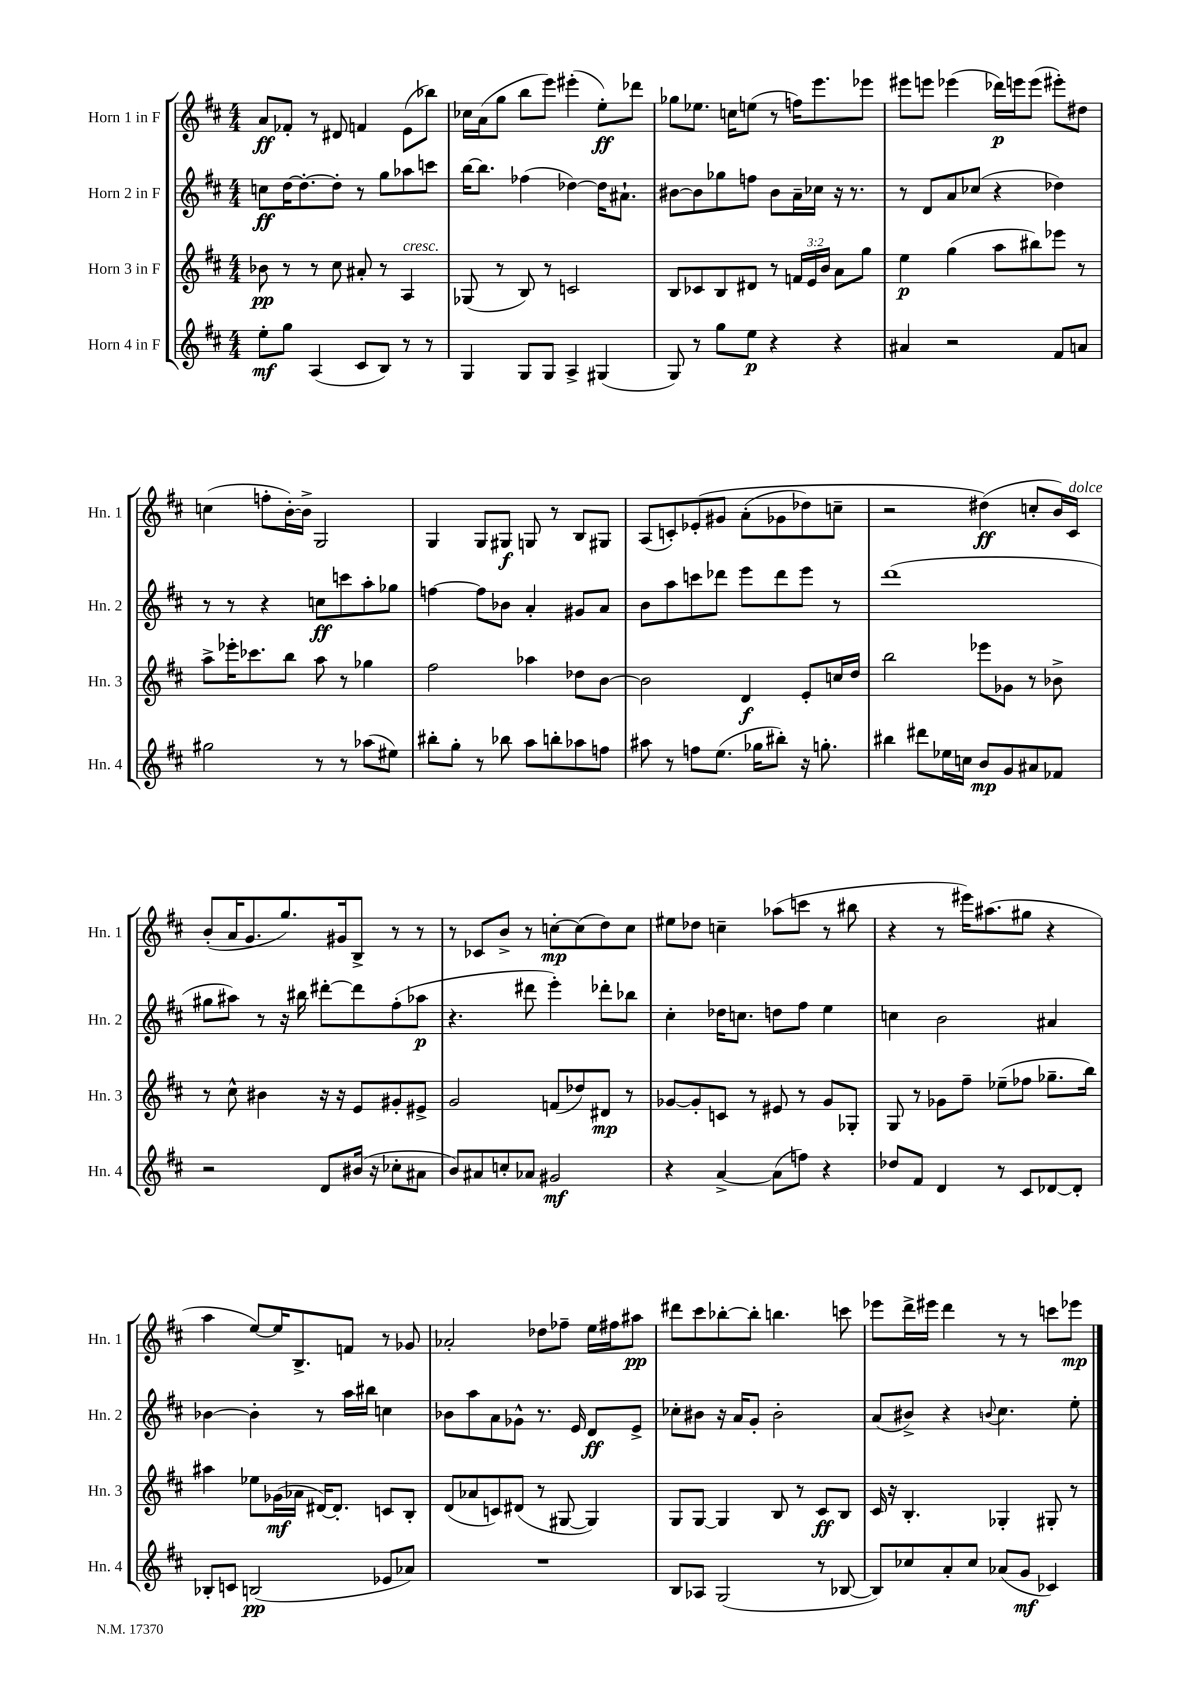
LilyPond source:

<<
\new StaffGroup <<
\new Staff = "s0" \with { instrumentName = "Horn 1 in F" shortInstrumentName = "Hn. 1" } {
    \clef treble \key d \major \numericTimeSignature \time 4/4
    a'8\ff fes'8-. r8 dis'8 f'4 e'8( bes''8) |
    ces''16 a'16( g''8 b''8 e'''8) eis'''4-.( e''8-.\ff) des'''8 |
    ges''8 ees''8. c''16 e''8( r8 f''16) e'''8. ees'''8 |
    eis'''8 e'''8 ees'''4( des'''16\p) e'''16 e'''8( eis'''8-.) dis''8 |
    c''4( f''8-. b'16~-.) b'16-> g2 |
    g4 g8 gis8\f g8 r8 b8 gis8 |
    a8( c'8-.) ees'8-.\( gis'8 a'8-.( ges'8 des''8) c''8-- |
    r2 dis''4\ff(\) c''8-. b'16) cis'16^\markup { \italic "dolce" } |
    b'8-.( a'16 g'8. g''8.) gis'16 b8-> r8 r8 |
    r8 ces'8 b'8-> r8 c''8~-.\mp c''8( d''8) c''8 |
    eis''8 des''8 c''4-- aes''8( c'''8 r8 bis''8 |
    r4 r8 eis'''16) ais''8.( gis''8 r4 |
    a''4 e''8~) e''16 b8.-> f'8 r8 ges'8 |
    aes'2-. des''8 fes''8-- e''16 fis''16 ais''8\pp |
    dis'''8 cis'''8 bes''8~-. bes''8-. b''4. c'''8 |
    ees'''8 d'''16-> eis'''16 d'''4 r8 r8 c'''8 ees'''8\mp \bar "|." |
}
\new Staff = "s1" \with { instrumentName = "Horn 2 in F" shortInstrumentName = "Hn. 2" } {
    \clef treble \key d \major \numericTimeSignature \time 4/4
    c''8\ff d''16~ d''8.~-. d''8-. r8 g''8 aes''8 c'''8 |
    b''16~ b''8. fes''4( des''4~) des''16 ais'8.-! |
    bis'8~ bis'8 ges''8 f''8 bis'8 a'16-- ces''16 r16 r8. |
    r8 d'8 a'8 ces''8( r4 des''4) |
    r8 r8 r4 c''8\ff c'''8 a''8-. ges''8 |
    f''4~ f''8 bes'8 a'4-. gis'8 a'8 |
    b'8 a''8 c'''8 des'''8 e'''8 des'''8 e'''8 r8 |
    d'''1( |
    gis''8 ais''8) r8 r16 bis''16 dis'''8~-. dis'''8 fis''8-.( aes''8\p |
    r4. dis'''8 e'''4-.) des'''8-. bes''8 |
    cis''4-. des''16 c''8. d''8 fis''8 e''4 |
    c''4 b'2 ais'4 |
    bes'4~ bes'4-. r8 a''16 bis''16 c''4 |
    bes'8 a''8 a'8 ges'8-^ r8. e'16 d'8\ff e'8-> |
    ces''8-. bis'8 r16 a'16 g'8-. bis'2-. |
    a'8( bis'8->) r4 \appoggiatura { b'8 } cis''4. e''8-. \bar "|." |
}
\new Staff = "s2" \with { instrumentName = "Horn 3 in F" shortInstrumentName = "Hn. 3" } {
    \clef treble \key d \major \numericTimeSignature \time 4/4 \override Staff.TupletNumber.text = #tuplet-number::calc-fraction-text
    bes'8\pp r8 r8 cis''8 ais'8-. r8 a4^\markup { \italic "cresc." } |
    ges8( r8 b8) r8 c'2 |
    b8 ces'8 b8 dis'8 r8 \tuplet 3/2 { f'16 e'16 b'16 } a'8 g''8 |
    e''4\p g''4( a''8 bis''8) ees'''8 r8 |
    a''8-> ees'''16-. ces'''8. b''8 a''8 r8 ges''4 |
    fis''2 aes''4 des''8 b'8~ |
    b'2 d'4\f e'8-. c''16 d''16 |
    b''2 ees'''8 ges'8 r8 bes'8-> |
    r8 cis''8-^ bis'4 r16 r16 e'8 gis'8-. eis'8-> |
    g'2 f'8( des''8) dis'8\mp r8 |
    ges'8~ ges'8-. c'8 r8 eis'8 r8 ges'8 ges8-. |
    g8 r8 ges'8 fis''8-- ees''8--( fes''8 ges''8.-- b''16) |
    ais''4 ees''8 ges'16\mf( aes'16 dis'16~) dis'8.-. c'8 b8-. |
    d'8( aes'8 c'8) dis'8( r8 gis8~ gis4) |
    g8 g8~ g4 b8 r8 cis'8\ff b8 |
    cis'16 r16 b4.-. ges4-. gis8-. r8 \bar "|." |
}
\new Staff = "s3" \with { instrumentName = "Horn 4 in F" shortInstrumentName = "Hn. 4" } {
    \clef treble \key d \major \numericTimeSignature \time 4/4
    e''8-.\mf g''8 a4( cis'8 b8) r8 r8 |
    g4 g8 g8 a4-> gis4( |
    g8) r8 g''8 e''8\p r4 r4 |
    ais'4 r2 fis'8 a'8 |
    gis''2 r8 r8 aes''8( eis''8) |
    bis''8-. g''8-. r8 bes''8 a''8 b''8-. aes''8 f''8 |
    ais''8 r8 f''8 e''8.( ges''16 bis''8-.) r16 g''8.-. |
    bis''4 dis'''8 ees''16 c''16 b'8\mp g'8 ais'8 fes'8 |
    r2 d'8 bis'16( r16 ces''8-. ais'8 |
    b'8) ais'8 c''8-. aes'8 gis'2\mf |
    r4 a'4~-> a'8( f''8) r4 |
    des''8 fis'8 d'4 r8 cis'8 des'8~ des'8-. |
    bes8-. c'8 b2\pp( ees'8 aes'8) |
    R1 |
    b8 aes8 g2( r8 bes8~ |
    bes8) ces''8 a'8-. ces''8 aes'8( g'8\mf ces'4) \bar "|." |
}
>>
>>
\layout { \context { \Score \remove "Bar_number_engraver" } }
